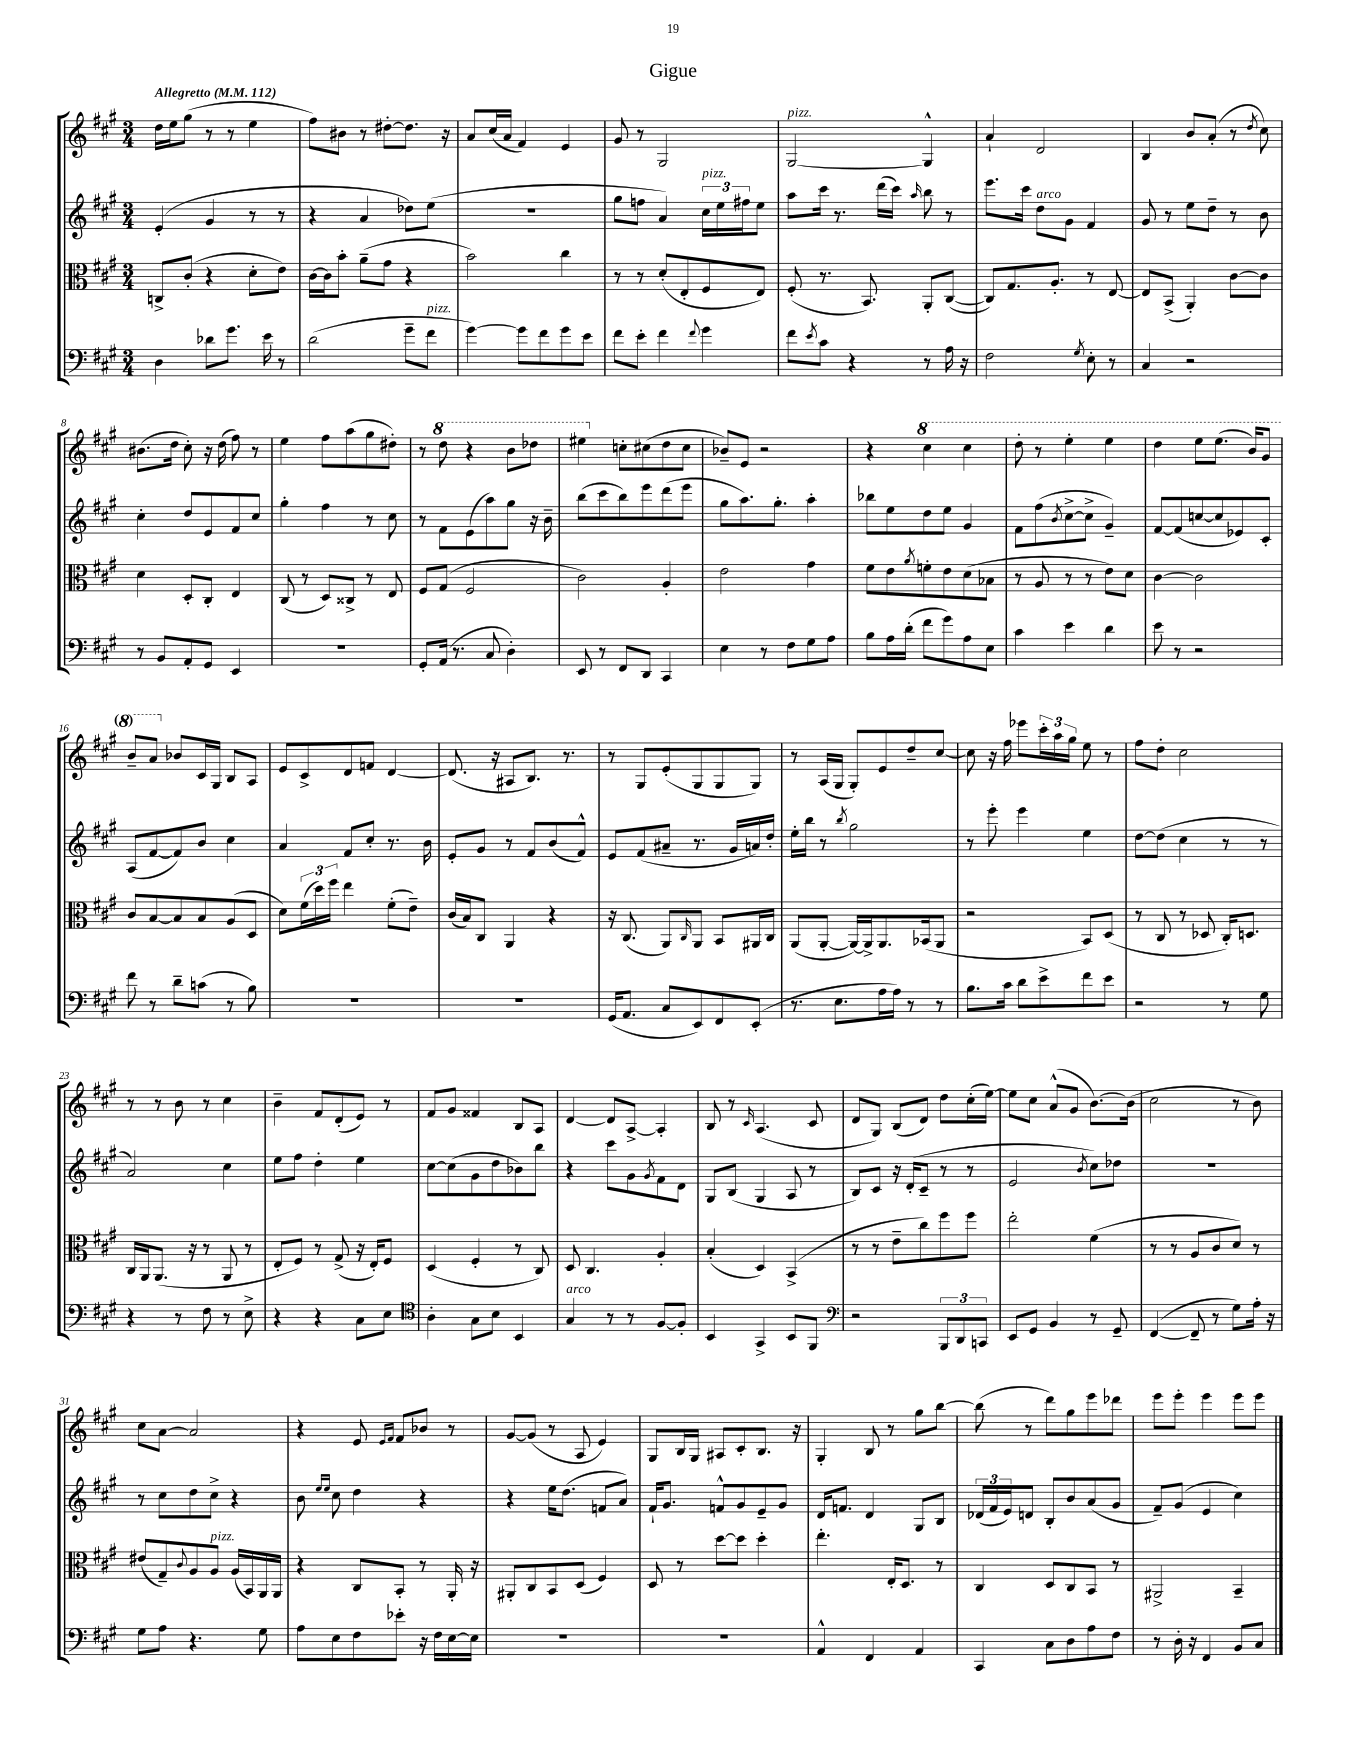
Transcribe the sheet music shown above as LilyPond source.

\header { title = "Gigue" }
<<
\new StaffGroup <<
\new Staff = "s0" {
    \clef treble \key a \major \numericTimeSignature \time 3/4 \tempo "Allegretto" 4 = 112
    d''16 e''16 gis''8( r8 r8 e''4 |
    fis''8) bis'8 r8 dis''8~-. dis''8. r16 |
    a'8 cis''16( a'16 fis'4) e'4 |
    gis'8 r8 gis2 |
    gis2~^\markup { \italic "pizz." } gis4-^ |
    a'4-! d'2 |
    b4 b'8 a'8-.( r8 \acciaccatura { d''8 } cis''8) |
    bis'8.( d''16 cis''8-.) r16 d''16( fis''8) r8 |
    e''4 fis''8 a''8( gis''8 dis''8-.) |
    r8 \ottava #1 d'''8 r4 b''8 des'''8 |
    eis'''4 \ottava #0 c''8-. cis''8( d''8 cis''8 |
    bes'8--) e'8 r2 |
    r4 \ottava #1 cis'''4 cis'''4 |
    d'''8-. r8 e'''4-. e'''4 |
    d'''4 e'''8 e'''8.( b''16) gis''8 |
    b''8-- a''8 \ottava #0 bes'8 cis'16 gis16 b8 a8 |
    e'8 cis'8-> d'8 f'8 d'4~ |
    d'8.( r16 ais8 b8.) r8. |
    r8 gis8 e'8-.( gis8 gis8 gis8) |
    r8 a16( gis16 gis8-.) e'8 d''8-- cis''8~ |
    cis''8 r16 fis''16 ees'''8 \tuplet 3/2 { cis'''16-. a''16 gis''16 } e''8 r8 |
    fis''8 d''8-. cis''2 |
    r8 r8 b'8 r8 cis''4 |
    b'4-- fis'8 d'8-.( e'8) r8 |
    fis'8 gis'8 fisis'4 b8 a8 |
    d'4~ d'8 a8~-> a4-. |
    b8 r8 \grace { cis'16 } a4.( cis'8 |
    d'8 gis8) b8( d'8) d''8 cis''16-.( e''16~) |
    e''8 cis''8 a'8-^( gis'8 b'8.~) b'16( |
    cis''2 r8 b'8) |
    cis''8 a'8~ a'2 |
    r4 e'8 \grace { e'16 fis'16 } fis'8 bes'8 r8 |
    gis'8~ gis'8( r8 a8 e'4) |
    gis8 b16 gis16 ais8 cis'8-. b8. r16 |
    gis4-. b8 r8 gis''8 b''8~ |
    b''8( r8 d'''8) gis''8 e'''8 des'''8 |
    e'''8 e'''8-. e'''4 e'''8 e'''8 \bar "|." |
}
\new Staff = "s1" {
    \clef treble \key a \major \numericTimeSignature \time 3/4
    e'4-.( gis'4 r8 r8 |
    r4 a'4 des''8) e''8( |
    R2. |
    gis''8 f''8 a'4) \tuplet 3/2 { cis''16^\markup { \italic "pizz." } e''16 fis''16 } e''8 |
    a''8 cis'''16 r8. d'''16( cis'''16) \grace { a''16 } b''8 r8 |
    e'''8. cis'''16 d''8^\markup { \italic "arco" } gis'8 fis'4 |
    gis'8 r8 e''8 d''8-- r8 b'8 |
    cis''4-. d''8 e'8 fis'8 cis''8 |
    gis''4-. fis''4 r8 cis''8 |
    r8 fis'8 e'8( a''8) gis''8 r16 b'16-- |
    b''8( cis'''8 b''8) e'''8 d'''8( e'''8 |
    gis''8 a''8.) gis''8.-. a''4-. |
    bes''8 e''8 d''8 e''8 gis'4 |
    fis'8 fis''8( \acciaccatura { b'8 } cis''8~-> cis''8-> gis'4--) |
    fis'8~ fis'8( c''8~ c''8 ees'8) cis'8-. |
    a8( fis'8~ fis'8) b'8 cis''4 |
    a'4 fis'8 cis''8-. r8. b'16 |
    e'8-. gis'8 r8 fis'8 b'8( fis'8-^) |
    e'8 fis'8( ais'8-- r8. gis'16 a'16) d''16-. |
    e''16-. b''16 r8 \acciaccatura { b''8 } gis''2 |
    r8 e'''8-. e'''4 e''4 |
    d''8~ d''8( cis''4 r8 r8 |
    a'2) cis''4 |
    e''8 fis''8 d''4-. e''4 |
    cis''8~ cis''8( gis'8 d''8 bes'8) b''8 |
    r4 cis'''8 gis'8 \acciaccatura { gis'8 } fis'8 d'8 |
    gis8 b8( gis4 a8 r8 |
    b8) cis'8 r16 d'16-.( cis'8-- r8 r8 |
    e'2 \acciaccatura { b'8 } cis''8) des''8 |
    R2. |
    r8 cis''8 d''8 cis''8-> r4 |
    b'8 \grace { e''16 e''16 } cis''8 d''4 r4 |
    r4 e''16 d''8.( f'8 a'8) |
    fis'16-! gis'8. f'8-^ gis'8 e'8-- gis'8 |
    d'16 f'8. d'4 gis8 b8 |
    \tuplet 3/2 { des'16( fis'16 e'16) } d'8 b8-. b'8 a'8( gis'8 |
    fis'8--) gis'8( e'4 cis''4) \bar "|." |
}
\new Staff = "s2" {
    \clef alto \key a \major \numericTimeSignature \time 3/4
    c8-> cis'8-.( r4 d'8-. e'8) |
    cis'16~ cis'16 b'8-. a'8--( gis'8 r4 |
    b'2) cis''4 |
    r8 r8 d'8-.( e8-. fis8 e8) |
    fis8-.( r8. b,8.) a,8-. cis8~( |
    cis8) gis8. a8.-. r8 e8~ |
    e8 b,8->( a,4-.) cis'8~ cis'8 |
    d'4 d8-. cis8-. e4 |
    cis8( r8 d8) cisis8-> r8 e8 |
    fis8 gis8( fis2 |
    cis'2) a4-. |
    e'2 gis'4 |
    fis'8 e'8 \acciaccatura { a'8 } f'8-. e'8 d'8( bes8 |
    r8 a8 r8 r8 e'8) d'8 |
    cis'4~ cis'2 |
    cis'8 b8~ b8 b8 a8( d8 |
    d'8) \tuplet 3/2 { fis'16( d''16) fis''16 } e''4 fis'8-.( e'8--) |
    cis'16( b16) cis8 a,4 r4 |
    r16 cis8.( a,8) \grace { cis16 } a,8 b,8 ais,16 cis16 |
    a,8( a,8~-. a,16~) a,16-> a,8. bes,16( a,8 |
    r2 b,8) d8( |
    r8 cis8 r8 des8 cis16-.) d8. |
    cis16 a,16 a,8.( r16 r8 a,8 r8 |
    e8-. fis8) r8 gis8->( r16 e16-.) fis8 |
    d4( fis4-. r8 cis8) |
    d8 cis4. a4-. |
    b4-.( d4) b,4->( |
    r8 r8 e'8-- cis''8) fis''8 fis''8 |
    e''2-. fis'4( |
    r8 r8 a8 cis'8 d'8) r8 |
    eis'8( gis8--) \appoggiatura { cis'8 } a8 a8^\markup { \italic "pizz." } a16( b,16) a,16 a,16 |
    r4 cis8 b,8-. r8 a,16-. r16 |
    ais,8-. cis8 b,8 d8( fis4) |
    d8 r8 d''8~ d''8 d''4-. |
    e''4.-. e16-. d8. r8 |
    cis4 d8 cis8 b,8 r8 |
    ais,2-> b,4-- \bar "|." |
}
\new Staff = "s3" {
    \clef bass \key a \major \numericTimeSignature \time 3/4
    d4 des'8 gis'8. e'16 r8 |
    d'2( gis'8-- fis'8^\markup { \italic "pizz." } |
    gis'4~) gis'8 fis'8 gis'8 e'8 |
    fis'8 e'8-. fis'4 \appoggiatura { fis'8 } gis'4 |
    fis'8 \acciaccatura { e'8 } cis'8 r4 r8 a16 r16 |
    fis2 \acciaccatura { gis8 } e8-. r8 |
    cis4 r2 |
    r8 b,8 a,8-. gis,8 e,4 |
    R2. |
    gis,8-. a,16( r8. cis8 d4-.) |
    e,8 r8 fis,8 d,8 cis,4 |
    e4 r8 fis8 gis8 a8 |
    b8 a16 d'16-.( fis'8 gis'8) a8 e8 |
    cis'4 e'4 d'4 |
    e'8 r8 r2 |
    fis'8 r8 d'8-- c'8( r8 b8) |
    R2. |
    R2. |
    gis,16( a,8. cis8 e,8) fis,8 e,8-.( |
    r8. e8. a16 a16) r8 r8 |
    b8. cis'16 d'8 e'8-> fis'8 e'8 |
    r2 r8 gis8 |
    r4 r8 fis8 r8 e8-> |
    r4 r4 cis8 e8 |
    \clef tenor a4-. gis8 b8 b,4 |
    gis4^\markup { \italic "arco" } r8 r8 fis8~ fis8-. |
    b,4 gis,4-> b,8 fis,8 |
    \clef bass r2 \tuplet 3/2 { b,,8 d,8 c,8 } |
    e,8 gis,8 b,4 r8 gis,8-- |
    fis,4~( fis,8-- r8 gis8) a16-. r16 |
    gis8 a8 r4. gis8 |
    a8 e8 fis8 ees'8-. r16 fis16 e16~ e16 |
    R2. |
    R2. |
    a,4-^ fis,4 a,4 |
    cis,4 cis8 d8 a8 fis8 |
    r8 d16-. r16 fis,4 b,8 cis8 \bar "|." |
}
>>
>>
